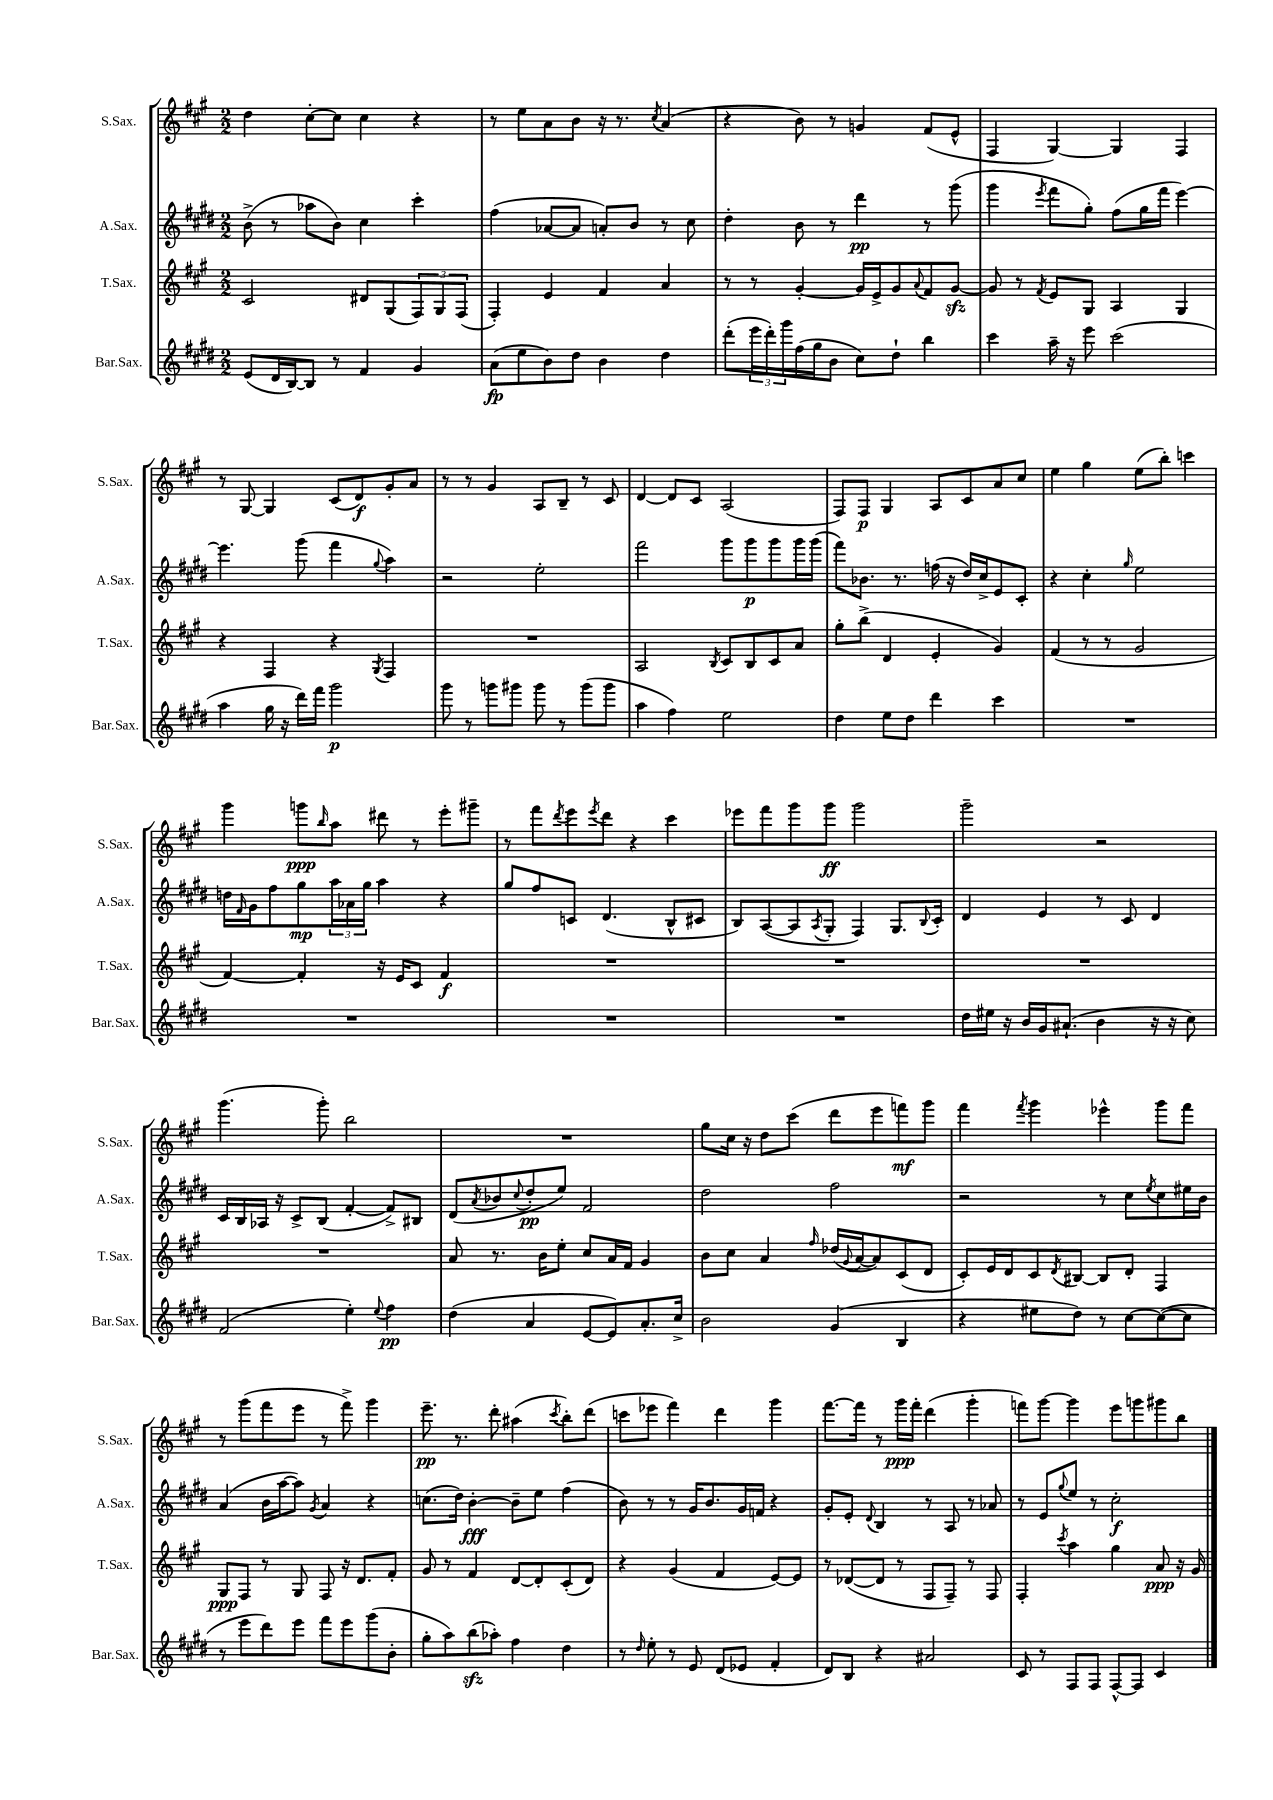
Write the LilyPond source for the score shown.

<<
\new StaffGroup <<
\new Staff = "s0" \with { instrumentName = "S.Sax." shortInstrumentName = "S.Sax." } {
    \clef treble \key a \major \numericTimeSignature \time 2/2
    d''4 cis''8~-. cis''8 cis''4 r4 |
    r8 e''8 a'8 b'8 r16 r8. \acciaccatura { cis''8 } a'4( |
    r4 b'8) r8 g'4 fis'8( e'8-^ |
    fis4 gis4~) gis4 fis4 |
    r8 gis8~ gis4 cis'8( d'8\f) gis'8-. a'8 |
    r8 r8 gis'4 a8 b8-- r8 cis'8 |
    d'4~ d'8 cis'8 a2( |
    fis8) fis8\p gis4 a8 cis'8 a'8 cis''8 |
    e''4 gis''4 e''8( b''8-.) c'''4 |
    gis'''4 g'''8\ppp \grace { b''16 } a''8 dis'''8 r8 e'''8-. gis'''8-- |
    r8 fis'''8 \acciaccatura { d'''8 } e'''8 \acciaccatura { e'''8 } d'''8 r4 cis'''4 |
    ees'''8 fis'''8 gis'''8 gis'''8\ff gis'''2 |
    gis'''2-- r2 |
    gis'''4.( gis'''8-.) b''2 |
    R1 |
    gis''8 cis''16 r16 d''8 cis'''8( d'''8 e'''8 f'''8\mf) gis'''8 |
    fis'''4 \acciaccatura { fis'''8 } gis'''4 ees'''4-^ gis'''8 fis'''8 |
    r8 gis'''8( fis'''8 e'''8 r8 fis'''8->) gis'''4 |
    e'''8.--\pp r8. d'''8-. ais''4( \acciaccatura { cis'''8 } b''8-.) d'''8( |
    c'''8 ees'''8 fis'''4) d'''4 gis'''4 |
    fis'''8.~ fis'''16 r8 gis'''16\ppp fis'''16-. d'''4( gis'''4-. |
    f'''8) gis'''8~ gis'''4 e'''8 g'''8 gis'''8 b''8 \bar "|." |
}
\new Staff = "s1" \with { instrumentName = "A.Sax." shortInstrumentName = "A.Sax." } {
    \clef treble \key e \major \numericTimeSignature \time 2/2
    b'8->( r8 aes''8 b'8) cis''4 cis'''4-. |
    fis''4( aes'8~ aes'8 a'8-.) b'8 r8 cis''8 |
    dis''4-. b'8 r8 dis'''4\pp r8 gis'''8( |
    gis'''4 \acciaccatura { e'''8 } fis'''8 gis''8-.) fis''8( gis''16 fis'''16 e'''4~) |
    e'''4. gis'''8( fis'''4 \appoggiatura { gis''8 } a''4) |
    r2 e''2-. |
    fis'''2 gis'''8 gis'''8\p gis'''8 gis'''16 gis'''16( |
    fis'''8) bes'8. r8. f''16( r16 dis''16) cis''16-> e'8 cis'8-. |
    r4 cis''4-. \grace { gis''16 } e''2 |
    d''16 \grace { fis'16 } gis'16 fis''8 gis''8\mp \tuplet 3/2 { a''16 aes'16 gis''16 } a''4 r4 |
    gis''8 fis''8 c'8 dis'4.( b8-^ cis'8 |
    b8) a8~( a8 \acciaccatura { a8 } gis8-. fis4) gis8. \appoggiatura { b8 } cis'16-. |
    dis'4 e'4 r8 cis'8 dis'4 |
    cis'16 b16 aes16 r16 cis'8-> b8( fis'4~-. fis'8->) bis8 |
    dis'8( \acciaccatura { a'8 } bes'8 \appoggiatura { cis''8 } dis''8-.\pp e''8) fis'2 |
    dis''2 fis''2 |
    r2 r8 cis''8 \acciaccatura { e''8 } cis''8 eis''16 b'16 |
    a'4( b'16 a''16~ a''8) \acciaccatura { gis'8 } a'4 r4 |
    c''8.( dis''16) b'4~-.\fff b'8-- e''8 fis''4( |
    b'8) r8 r8 gis'16 b'8. gis'16 f'16 r4 |
    gis'8-. e'8-. \appoggiatura { dis'8 } b4 r8 a8 r8 aes'8 |
    r8 e'8 \appoggiatura { gis''8 } e''8 r8 cis''2-.\f \bar "|." |
}
\new Staff = "s2" \with { instrumentName = "T.Sax." shortInstrumentName = "T.Sax." } {
    \clef treble \key a \major \numericTimeSignature \time 2/2
    cis'2 dis'8 gis8( \tuplet 3/2 { fis8) gis8 fis8( } |
    fis4-.) e'4 fis'4 a'4 |
    r8 r8 gis'4~-. gis'16 e'16-> gis'8 \appoggiatura { a'8 } fis'8 gis'8~\sfz |
    gis'8 r8 \acciaccatura { fis'8 } e'8 gis8 a4 gis4 |
    r4 fis4 r4 \acciaccatura { gis8 } fis4 |
    R1 |
    a2 \acciaccatura { b8 } cis'8 b8 cis'8 a'8 |
    gis''8-. b''8->( d'4 e'4-. gis'4) |
    fis'4( r8 r8 gis'2 |
    fis'4~) fis'4-. r16 e'16 cis'8 fis'4\f |
    R1 |
    R1 |
    R1 |
    R1 |
    a'8 r8. b'16 e''8-. cis''8 a'16 fis'16 gis'4 |
    b'8 cis''8 a'4 \grace { fis''16 } des''16( \appoggiatura { gis'8 } a'16~ a'8) cis'8( d'8 |
    cis'8-.) e'16 d'16 cis'8 \acciaccatura { d'8 } bis8~ bis8 d'8-. fis4 |
    gis8\ppp fis8 r8 gis8 fis8 r16 d'8. fis'8-. |
    gis'8 r8 fis'4 d'8~ d'8-. cis'8-.( d'8) |
    r4 gis'4( fis'4 e'8~) e'8 |
    r8 des'8~( des'8 r8 fis8 fis8--) r8 fis8 |
    fis4-. \acciaccatura { cis'''8 } a''4 gis''4 a'8\ppp r16 gis'16 \bar "|." |
}
\new Staff = "s3" \with { instrumentName = "Bar.Sax." shortInstrumentName = "Bar.Sax." } {
    \clef treble \key e \major \numericTimeSignature \time 2/2
    e'8( dis'16 b16~) b8 r8 fis'4 gis'4 |
    a'8\fp( e''8 b'8) dis''8 b'4 dis''4 |
    dis'''8-.( \tuplet 3/2 { e'''16 dis'''16-.) gis'''16 } fis''16( gis''16 b'8 cis''8) dis''8-! b''4 |
    cis'''4 a''16-- r16 e'''8 cis'''2( |
    a''4 gis''16 r16 dis'''16) fis'''16 gis'''2\p |
    gis'''8 r8 g'''8 gis'''8 gis'''8 r8 gis'''8( gis'''8 |
    a''4 fis''4) e''2 |
    dis''4 e''8 dis''8 dis'''4 cis'''4 |
    R1 |
    R1 |
    R1 |
    R1 |
    dis''16 eis''16 r16 b'16 gis'16 ais'8.-!( b'4 r16 r16 cis''8) |
    fis'2( e''4-.) \appoggiatura { e''8 } fis''4\pp |
    dis''4( a'4 e'8~ e'8) a'8.-. cis''16-> |
    b'2 gis'4( b4 |
    r4 eis''8 dis''8) r8 cis''8~ cis''8~( cis''8 |
    r8 e'''8 dis'''8) e'''8 fis'''8 e'''8 gis'''8( b'8-. |
    gis''8-. a''8) b''8\sfz( aes''8-.) fis''4 dis''4 |
    r8 \grace { dis''16 } e''8-. r8 e'8 dis'8( ees'8 fis'4-. |
    dis'8) b8 r4 ais'2 |
    cis'8 r8 fis8 fis8 fis8~-^ fis8 cis'4 \bar "|." |
}
>>
>>
\layout { \context { \Score \remove "Bar_number_engraver" } }
